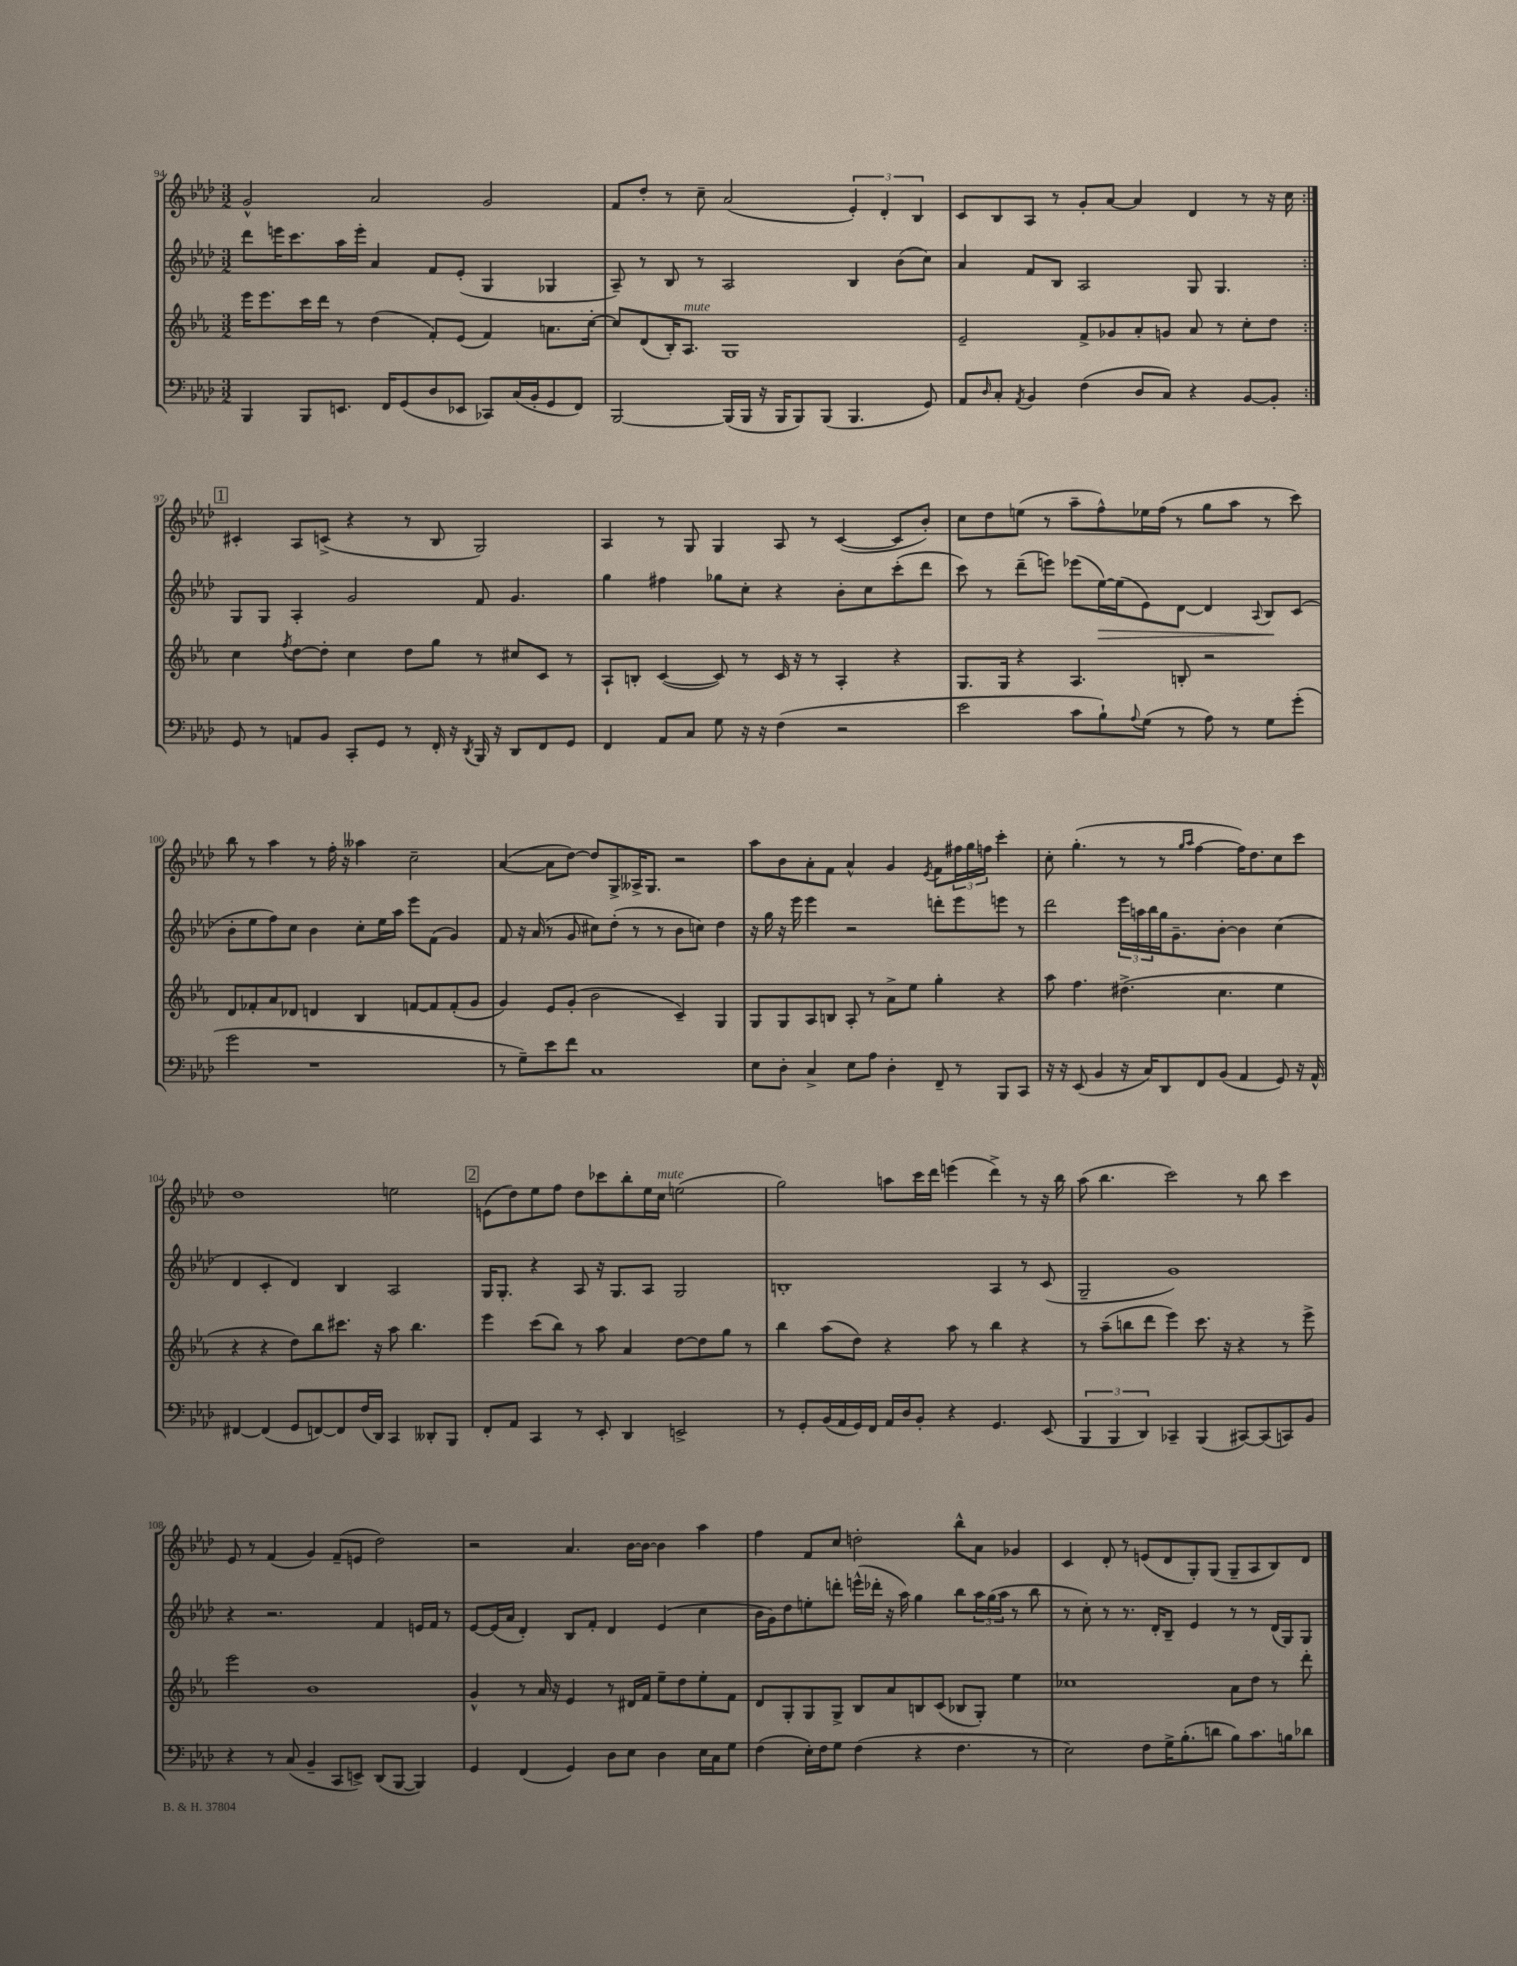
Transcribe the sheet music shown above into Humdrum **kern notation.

**kern	**kern	**kern	**kern
*staff4	*staff3	*staff2	*staff1
*clefF4	*clefG2	*clefG2	*clefG2
*k[b-e-a-d-]	*k[b-e-a-]	*k[b-e-a-d-]	*k[b-e-a-d-]
*M3/2	*M3/2	*M3/2	*M3/2
4BBB-	16eee-	8ddd-	2g^^
.	8.eee-	.	.
.	.	16eee	.
.	.	8.ccc	.
8BBB-	16ccc	.	.
.	16ddd	.	.
8.EE	8r	16aa-	.
.	.	16eee'	.
.	(4dd	4a-	2a-
16FF	.	.	.
(8GG	.	.	.
8D-	8f')	8f	.
8EE-	(8e-	(8e-'	.
8CC-)	4f)	4G	2g
(16C	.	.	.
16BB-'	.	.	.
8GG	8.a	4G-	.
8FF)	.	.	.
.	[16cc'	.	.
=	=	=	=
[2BBB-	8cc]	8A-~)	8f
.	(8d	8r	8dd-'
.	16B-')	8B-	8r
.	8.A-	.	.
.	.	8r	8cc~
(16BBB-]	1G	2A-	(2a-
16BBB-	.	.	.
16r	.	.	.
16BBB-	.	.	.
8BBB-)	.	.	.
(8BBB-	.	.	.
4.BBB-	.	4B-	6e-')
.	.	.	6d-'
.	.	(8b-	.
.	.	.	6B-
8GG)	.	8cc)	.
=	=	=	=
8AA-	2e-~	4a-	8c
16qqD-	.	.	.
8C'	.	.	8B-
8qAA-	.	.	.
4BB-	.	8f	8A-
.	.	8B-	8r
(4F	8f^	2A-	8g'
.	8g-	.	[8a-
8D-	8a-'	.	4a-]
8C)	8g	.	.
4r	8a-	8G	4d-
.	8r	4.G	.
[8BB-	8cc'	.	8r
8BB-']	8dd	.	16r
.	.	.	16cc
=:|!	=:|!	=:|!	=:|!
8GG	4cc	8G	4c#'
8r	.	8G	.
.	8qff	.	.
8AA	[8dd	4A-'	8A-
8BB-	8dd']	.	(8c^
8CC'	4cc	2g	4r
8GG	.	.	.
8r	8dd	.	8r
16FF'	8gg	.	8B-
16r	.	.	.
8qDD-	.	.	.
16BBB-	8r	8f	2G)
16r	.	.	.
8DD-	8cc#	4.g	.
8FF	8c	.	.
8GG	8r	.	.
=	=	=	=
4FF	8A-`	4gg	4A-
.	8B'	.	.
8AA-	([4c	4ff#	8r
8C	.	.	8G
8G	8c])	8gg-	4G
16r	8r	8cc'	.
16r	.	.	.
(4F	16c	4r	8A-
.	16r	.	.
.	8r	.	8r
2r	4A-'	8b-'	([4c
.	.	8cc	.
.	4r	(8ccc'	8c]
.	.	8ddd-	8b-')
=	=	=	=
2e-	8.G	8ccc)	8cc
.	.	8r	8dd-
.	16G	.	.
.	4r	(8ddd-~	(8ee
.	.	8eee)	8r
8c	4.A-	(8eee-	8aa-~
8B-`)	.	[16ee-)	8ff^^)
.	.	(16ee-]	.
8qqA-	.	.	.
(8G	.	8e-)	16ee-
.	.	.	(16ff
8r	8B'	[8d-	8r
8A-)	2r	4d-]	8gg
8r	.	.	8aa-
.	.	8qqA-	.
8G	.	8B-	8r
(8g'	.	(8c	8ccc)
=	=	=	=
2g	8d	8b-'	8bb-
.	8f-'	8ee-	8r
.	8a-	8ff)	4aa-
.	8d-	8cc	.
1r	4d	4b-	8r
.	.	.	16ff'
.	.	.	16r
.	4B-	8cc'	4aa--
.	.	16ee-	.
.	.	16aa-	.
.	[8f	8eee-	2cc~
.	8f]	(8f	.
.	(8f'	4g)	.
.	8g	.	.
=	=	=	=
8r	4g)	8f	([4a-
8G~)	.	16r	.
.	.	(16a-	.
8e-	8e-	8r	8a-]
8f	(8g'	8g	[8dd-)
1C	2b-	8cc#)	8dd-]
.	.	(8dd-'	8G^
.	.	8r	16A--^
.	.	.	8.G
.	.	8r	.
.	4c~)	8b-	2r
.	.	8cc)	.
.	4G	4dd-	.
=	=	=	=
8E-	8G	16r	8aa-
.	.	16gg	.
8D-'	8G	16r	8b-
.	.	16eee-	.
4C^	8A-	4eee-	8a-'
.	8B	.	8f
8E-	8A-'	2r	4a-^^
8A-	8r	.	.
4D-'	8a-^	.	4g
.	8ee-	.	.
.	.	.	8qe-
8FF~	4gg'	8ddd'	8f
8r	.	8eee-	24ff#
.	.	.	24gg
.	.	.	24ff
8BBB-	4r	8eee	4ccc'
8CC	.	8r	.
=	=	=	=
16r	8aa-	2ddd-	8cc'
16r	.	.	.
(8EE-	4.ff	.	(4.gg'
4BB-	.	.	.
16r	(4.dd#^	24eee-	8r
.	.	24aa	.
16C)	.	.	.
.	.	24bb-	.
8DD-	.	16gg	8r
.	.	8.g~	.
.	.	.	16qqgg
.	.	.	16qqaa-
8FF	.	.	[4ff
(8BB-	4.cc	[8b-'	.
4AA-	.	4b-]	16ff])
.	.	.	8.dd-
8GG)	4ee-	(4cc	8cc
16r	.	.	8ccc
16AA-^^	.	.	.
=	=	=	=
[4FF#	4r	4d-	1dd-
(4FF#]	4r	4c'	.
8GG	8dd)	4d-)	.
[8FF)	8bb-	.	.
8FF]	8.ccc#	4B-	.
(16F	.	.	.
16DD-)	16r	.	.
4CC	8aa-	2A-	2ee
.	4.bb-	.	.
8DD--'	.	.	.
8BBB-	.	.	.
=	=	=	=
8FF'	4eee-	16G	(8e
.	.	8.G'	.
8AA-	.	.	8dd-)
4CC	(8ccc	4r	8ee-
.	8bb-)	.	8ff
8r	8r	8A-	8dd-
8EE-'	8aa-	16r	8ccc-
.	.	8.G	.
4DD-	4a-	.	8bb-'
.	.	8A-	16ee-
.	.	.	16cc
2EE^	[8dd	2G	(2ee
.	8dd]	.	.
.	8gg	.	.
.	8r	.	.
=	=	=	=
8r	4bb-	1B'	2gg)
8GG'	.	.	.
(16BB-	(8aa-	.	.
16AA-	.	.	.
16GG)	8dd)	.	.
16FF	.	.	.
16AA-	4r	.	8aa
16D-	.	.	.
8BB-'	.	.	16ccc
.	.	.	16ddd-
4r	8aa-	.	(4eee
.	8r	.	.
4.GG	4bb-	4A-	4ddd-^)
.	4r	8r	8r
(8EE-	.	(8c	16r
.	.	.	16bb-
=	=	=	=
6BBB-	8r	2G~	(8aa-
.	(8aa-~	.	4.bb-
6BBB-	.	.	.
.	8bb	.	.
6DD-)	.	.	.
.	8ddd	.	.
4CC-~	4eee-)	1g)	2ccc)
(4BBB-	8.ccc	.	.
.	16r	.	.
[8CC#)	4r	.	8r
(8CC#]	.	.	8bb-
8CC)	8r	.	4ccc
8BB-	8eee-^	.	.
=	=	=	=
4r	2eee-	4r	8e-
.	.	.	8r
8r	.	2.r	(4f
(8C	.	.	.
4BB-~	1b-	.	4g)
8CC	.	.	(8f~
8EE^)	.	.	8e
(8DD-	.	4f	2dd-)
[8BBB-	.	.	.
4BBB-])	.	16e	.
.	.	16f	.
.	.	8r	.
=	=	=	=
4GG	4g^^	[8e-	2r
.	.	(16e-]	.
.	.	16a-	.
(4FF	8r	4d-')	.
.	16a-	.	.
.	16r	.	.
4GG)	4e-	8B-	4.a-
.	.	8f'	.
8D-	8r	4d-	.
8E-	16d#	.	[16b-
.	16f	.	16b-_
4D-	8ee-~	(4e-	4b-]
.	8dd	.	.
16E-	8ee-'	4cc	4aa-
16C	.	.	.
8G	8f	.	.
=	=	=	=
(4F	8d	16b-	4ff
.	.	16g)	.
.	8G'	8dd-	.
16E-')	8G	8ee'	8f
16F	.	.	.
8G	8G^	8ddd'	8cc
(4F	8B-	(16eee^^	2dd'
.	.	16ddd-'	.
.	8a-	16r	.
.	.	16aa-)	.
4r	8B	4gg	.
.	(8c	.	.
4.F	8B-	8bb-	8bb-^^
.	8G')	24aa-	8a-
.	.	(24gg	.
.	.	24aa-	.
.	4ee-	8r	4g-
8r	.	8bb-	.
=	=	=	=
2E-)	1cc-	8r	4c
.	.	8cc')	.
.	.	8r	8d-'
.	.	8.r	8r
8F	.	.	(8e
.	.	16d-'	.
16G^	.	8B-~	8d-
(8.B-'	.	.	.
.	.	4e-	8G')
8d	.	.	(8G
8B-)	8a-	8r	8G~
8.c	8dd	8r	8A-
.	8r	(16d-	8B-)
16B	.	16G)	.
8d-	8ddd'	8G	8d-
==	==	==	==
*-	*-	*-	*-
